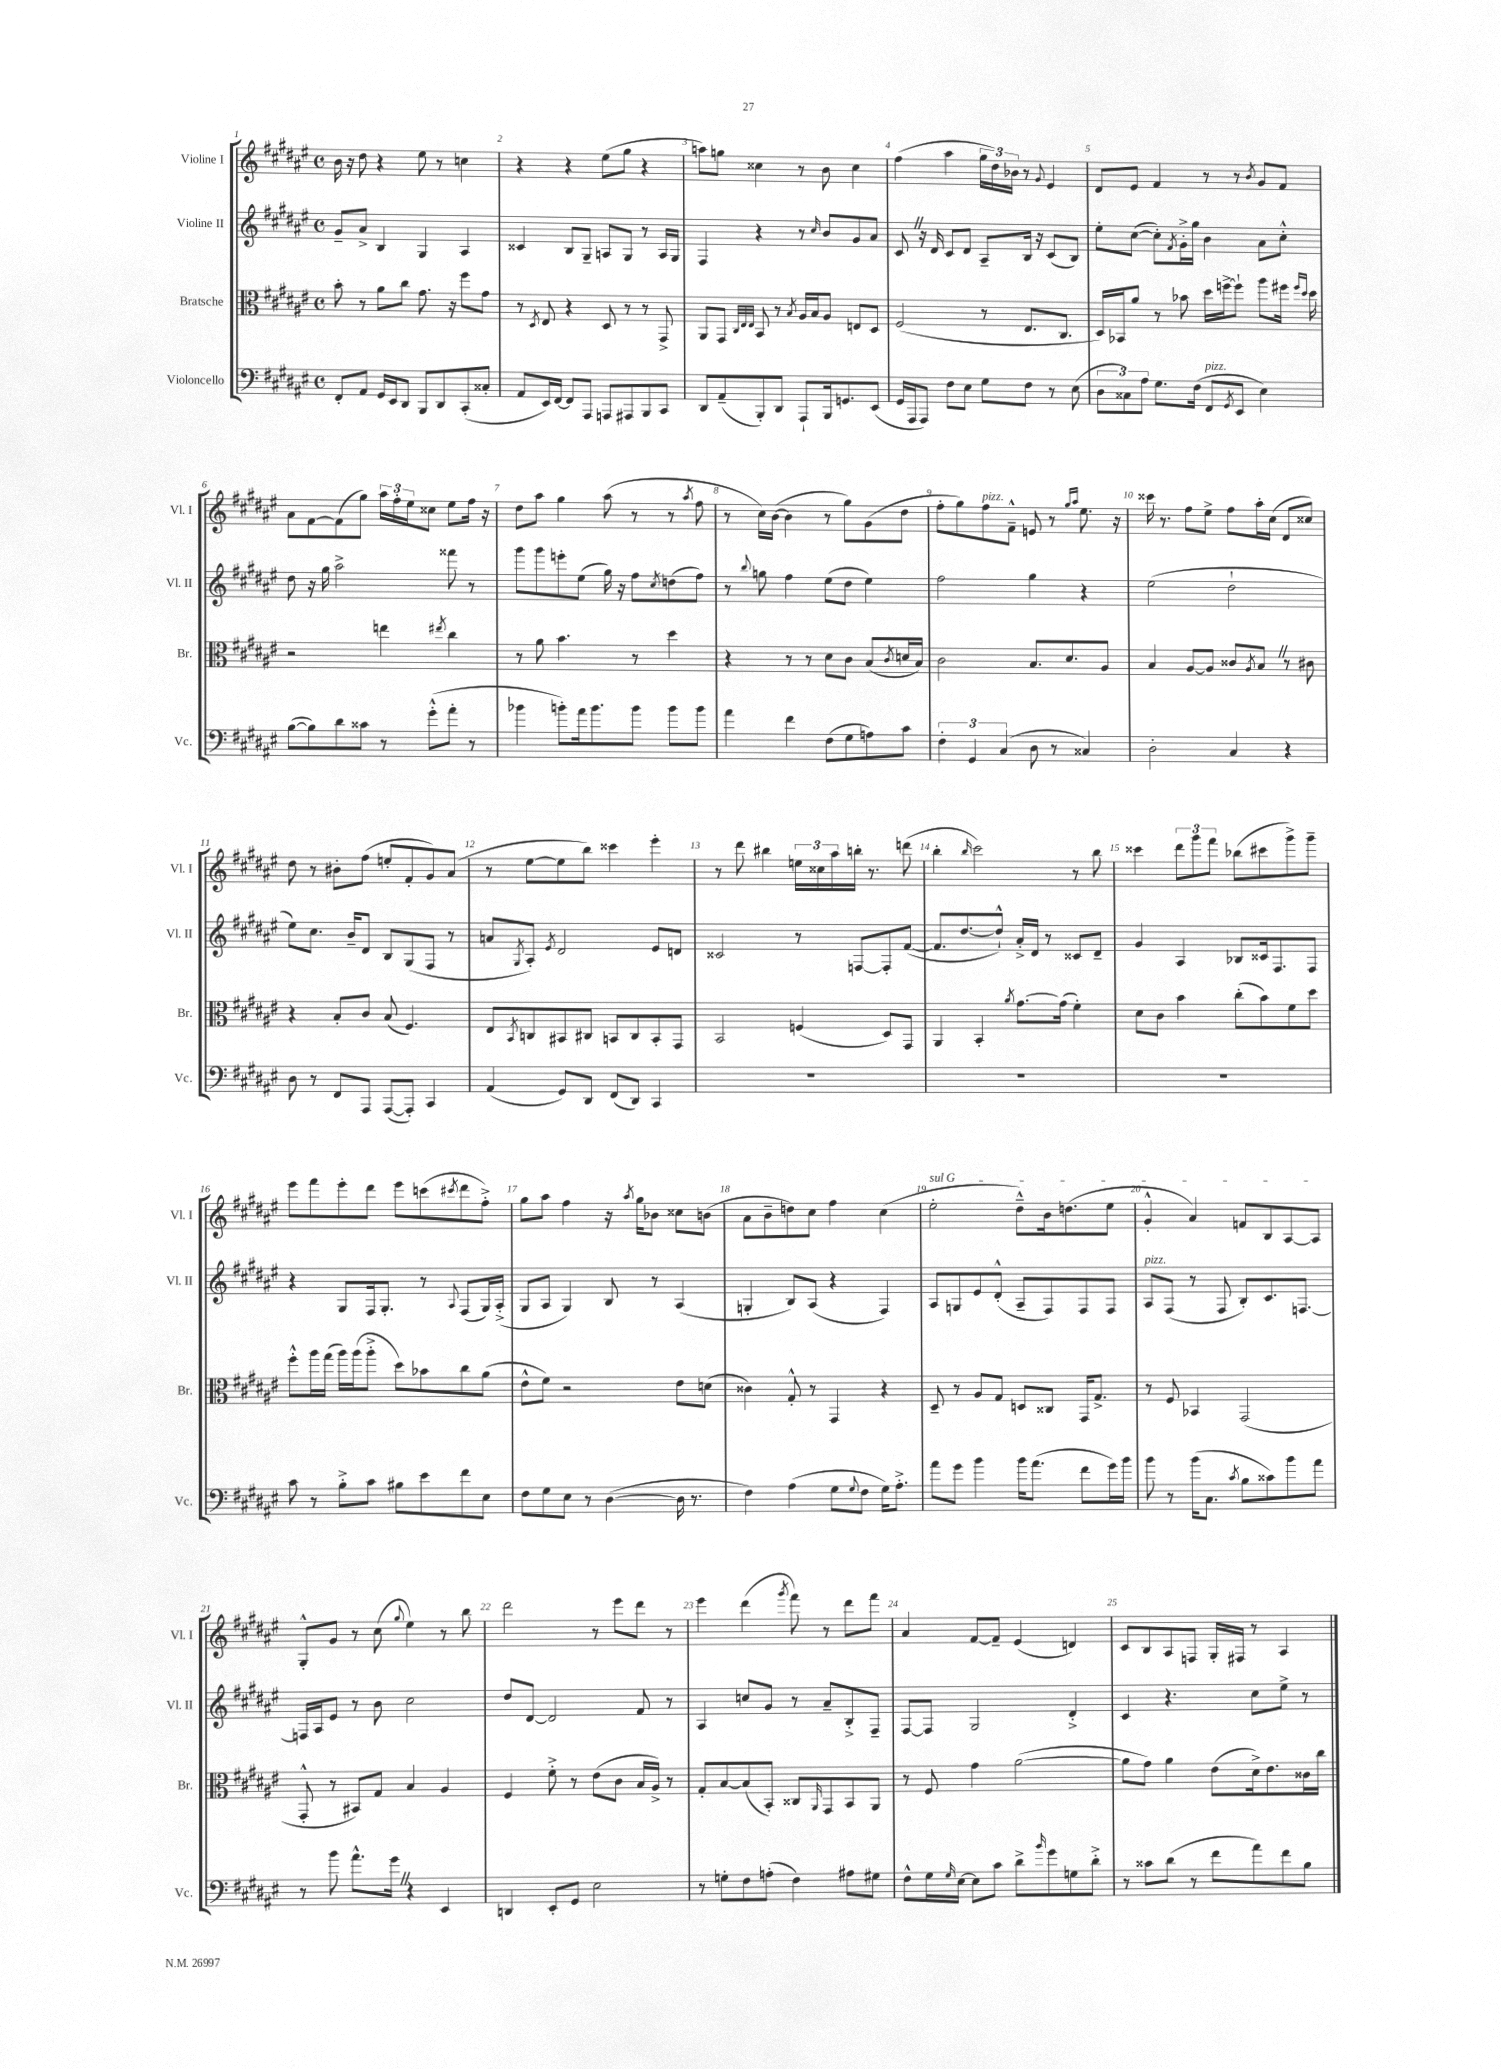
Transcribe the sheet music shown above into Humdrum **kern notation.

**kern	**kern	**kern	**kern
*staff4	*staff3	*staff2	*staff1
*clefF4	*clefC3	*clefG2	*clefG2
*k[f#c#g#d#a#e#]	*k[f#c#g#d#a#e#]	*k[f#c#g#d#a#e#]	*k[f#c#g#d#a#e#]
*M4/4	*M4/4	*M4/4	*M4/4
*met(c)	*met(c)	*met(c)	*met(c)
8FF#'	8b'	8g#~	16b
.	.	.	16r
8AA#	8r	8a#^	8dd#
16GG#	8a#	4B	4r
16EE#	.	.	.
8DD#	8cc#	.	.
8BBB	8.g#	4G#	8ee#
8DD#	.	.	8r
.	16r	.	.
(8CC#'	8ff#	4A#	4cc
8C##'	8g#	.	.
=	=	=	=
8AA#	8r	4c##	4r
.	8qD#	.	.
16EE#)	8E#	.	.
[16FF#	.	.	.
8FF#]	4r	8B	4r
8AAA#	.	8G#~	.
8AAA	8D#	8A	(8ee#
8AAA#	8r	8G#	8gg#
8BBB	8r	8r	4r
8CC#	8GG#^	16A	.
.	.	16G#	.
=	=	=	=
8DD#	8AA#	4F#	8aa)
(8AA#~	8GG#	.	8gg
.	32qqC#	.	.
.	32qqE#	.	.
.	32qqE#	.	.
8BBB')	8BB	4r	4cc##
8DD#	8r	.	.
.	8qB	.	.
8AAA#`	16A#	8r	8r
.	16B	.	.
.	.	16qqcc#	.
16BBB	8A#	8b	8b
8.GG	.	.	.
.	8E	8g#	4cc##
(8EE#	8D#	8a#	.
=	=	=	=
16GG#	(2F#	8c#	(4ff#
16AAA#	.	.	.
8AAA#)	.	16r	.
.	.	16d#	.
8F#	.	8c#	4aa#
8E#	.	8d#	.
8G#	8r	8A#~	24gg#
.	.	.	24dd#)
.	.	.	24b-
8F#	8.E#	16B	8r
.	.	16r	.
.	.	.	8qqg#
8r	.	(8c#	4e#
.	8.C#	.	.
(8E#	.	8B)	.
=	=	=	=
12D#	16D#)	8ee#'	8d#
.	16BB-	.	.
12C##)	.	.	.
.	8a#	([8cc#	8e#
12A#	.	.	.
8.G#	8r	8cc#'])	4f#
.	.	8qf#	.
.	8b-	16g#'^	.
(16F#	.	16gg#	.
8FF#	16dd#	4b	8r
.	[16ff^	.	.
8qGG#	.	.	.
8EE#	8ff`]	.	8r
.	.	.	8qb
4E#)	8aa#	8a#	8g#
.	16ff#	8cc#'^^	8f#
.	16qqff#	.	.
.	16qqdd#	.	.
.	16dd#	.	.
=	=	=	=
([8B	2r	8dd#	8a#
8B])	.	16r	[8f#
.	.	16gg#	.
8d#	.	2aa#^	(8f#]
8c##	.	.	8gg#)
8r	4ee	.	24aa#
.	.	.	24ff#'
.	.	.	24ee#
(8g#'^^	.	.	8cc##
.	8qee#	.	.
8a#'	4cc#	8fff##	8ee#
8r	.	8r	16ff#
.	.	.	16r
=	=	=	=
4b-	8r	8ggg#	8dd#
.	8a#	8ggg#	8aa#
8b')	4.b	8eee'	4gg#
16a#	.	(8ee#	.
8.b	.	.	.
.	.	16gg#)	(8aa#
.	.	16r	.
8b	8r	8ff#	8r
.	.	8qcc#	.
8b	4dd#	(8dd	8r
.	.	.	8qaa#
8b	.	8ff#)	8ff#
=	=	=	=
4a#	4r	8r	8r
.	.	8qqbb	.
.	.	8gg	16cc#)
.	.	.	([16b
4f#	8r	4ff#	4b]
.	8r	.	.
(8F#	8d#	(8ee#	8r
8G#	8c#	8dd#	8gg#)
8A)	(8B	4ee#)	(8g#
.	8qc#	.	.
8c#	16d	.	8dd#
.	16B)	.	.
=	=	=	=
6F#'	2c#	2ff#	8ff#'
.	.	.	8gg#)
6GG#	.	.	.
.	.	.	8ff#
(6C#	.	.	.
.	.	.	8f#~^^
8D#	8.B	4gg#	8e
8r	.	.	8r
.	8.d#	.	.
.	.	.	16qqgg#
.	.	.	16qqaa#
4C##)	.	4r	8.ee#
.	8A#	.	.
.	.	.	16r
=	=	=	=
2D#'	4B	(2ee#	16ccc##
.	.	.	8.r
.	[8A#	.	8ff#
.	8A#]	.	8ee#^
4C#	8c##	2dd#`	8ff#
.	8qA#	.	.
.	8B	.	16aa#'
.	.	.	(16cc#
4r	8r	.	8d#
.	8c#	.	8cc##)
=	=	=	=
8D#	4r	8ee#)	8dd#
8r	.	8.cc#	8r
8FF#	8B'	.	8b#'
.	.	16b~	.
8AAA#	8c#	8d#	(8ff#
([8AAA#	(8B	8B	8ee'
8AAA#'])	4.F#)	(8G#	8f#'
4CC#	.	8F#	8g#)
.	.	8r	(8a#
=	=	=	=
(4AA#	8E#	8a	8r
.	8qBB	8qG#	.
.	8C	8A#')	[8ee#
.	.	8qe#	.
8GG#)	8BB#	2d#	8ee#]
8DD#	8C#	.	8bb)
(8FF#	8BB	.	4ccc##
8DD#)	8C#	.	.
4CC#	8BB'	8e#	4eee#'
.	8GG#	8d	.
=	=	=	=
1r	2BB	2c##	8r
.	.	.	8ddd#
.	.	.	4bb#
.	(4F	8r	24ee
.	.	.	24cc##
.	.	.	24aa#
.	.	[8F	16bb'
.	.	.	8.r
.	8D#)	8F']	.
.	8GG#	([8f#	(8ddd
=	=	=	=
1r	4AA#	8.f#]	4bb'
.	.	[8.dd#	.
.	.	.	16qqbb
.	4BB'	.	2ccc#)
.	.	8dd#`^^])	.
.	8qa#	.	.
.	[8.g#	16a#'^	.
.	.	16d#	.
.	.	8r	.
.	(16g#]	.	.
.	4f#')	8c##	8r
.	.	8d#~	8bb
=	=	=	=
1r	8d#	4g#	4ccc##
.	8c#	.	.
.	4b	4A#	12ddd#
.	.	.	12ggg#
.	.	.	12fff#
.	(8cc#'	8B-	(8bb-
.	8b)	16c##	8ccc#
.	.	8.F#	.
.	8f#	.	8ggg#^)
.	8dd#	8F#	8ggg#~
=	=	=	=
8c#	8ff#'^^	4r	8eee#
8r	16aa#	.	8fff#
.	(16gg#	.	.
8B'^	16aa#)	8G#	8eee#'
.	(16aa#	.	.
8c#	8aa#'^	16F#	8ddd#
.	.	8.G#'	.
8B#	8dd#)	.	8eee#
8e#	8b-	8r	(8ccc
.	.	8qqA#	8qccc#
8f#	8cc#	(8F#	8ddd#
8E#	(8a#	16G#)	8ff#'^)
.	.	(16A#'^	.
=	=	=	=
8F#	8e#^^	8G#	8gg#
8G#	8f#)	8A#	8aa#
8E#	2r	4G#)	4ff#
8r	.	.	.
([4D#	.	8B	16r
.	.	.	8qaa#
.	.	.	16gg#
.	.	8r	8b-
16D#]	8e#	(4A#	8cc##
8.r	.	.	.
.	(8d	.	(8b
=	=	=	=
4F#)	4c##)	4G'	8a#
.	.	.	8b~
(4A#	8G#'^^	8B)	8dd)
.	8r	(8A#	8cc#
8G#	4GG#	4r	4ff#
8qqG#	.	.	.
8F#	.	.	.
16G#)	4r	4F#)	(4cc#
8.A#'^	.	.	.
=	=	=	=
8a#	8D#~	8A#	2ee#'
8g#	8r	8G	.
4b	8A#	8e#	.
.	8G#	(8d#'^^	.
16b	8D	8A#~	8dd#~^^)
(8.a#	.	.	.
.	8C##	8F#)	16b
.	.	.	(8.dd
8f#	16GG#	8F#	.
.	8.G#^	.	.
16g#)	.	8F#	8ee#
16b	.	.	.
=	=	=	=
8b	8r	8A#	4g#'^^
8r	8F#	(8F#	.
(16b	4BB-	8r	4a#)
8.C#	.	.	.
.	.	8F#	.
8qc#	.	.	.
8B	(2GG#	8B')	8f
8c##)	.	8.c#	8B
8b	.	.	[8A#
.	.	[8.F	.
8a#	.	.	8A#]
=	=	=	=
8r	8GG#'^^	16F]	8G#'^^
.	.	16A#	.
8b	8r	8e#	8g#
8.a#^^	8BB#)	8r	8r
.	8G#	8b	(8cc#
16g#	.	.	.
.	.	.	8qqgg#
4r	4B	2cc#	4ee#)
4EE#	4A#	.	8r
.	.	.	8bb
=	=	=	=
4DD	4F#	8dd#	2ddd#
.	.	[8d#	.
8EE#'	8f#'^	2d#]	.
8GG#	8r	.	.
2E#	(8e#	.	8r
.	8c#	.	8eee#
.	16B	8f#	8ddd#
.	16A#^)	.	.
.	8r	8r	8r
=	=	=	=
8r	8G#'	4A#	4eee#
8G'	[8B	.	.
8F#	(8B]	8cc	(4ddd#
(8A'	8BB')	8g#	.
.	.	.	8qggg#
4F#)	8C##	8r	8fff#)
.	16qqAA#	.	.
.	8GG#	8a#~	8r
8A#	8BB	8B'^	8ddd#
8G#	8AA#	8F#~	8fff#
=	=	=	=
8F#^^	8r	[8F#	4a#
16G#	8F#	8F#]	.
16qqG#	.	.	.
[16E#	.	.	.
8E#]	4g#	2G#	[8f#
8c#	.	.	8f#~]
8d#^	([2a#	.	(4e#
16qqb	.	.	.
8g#	.	.	.
8G	.	4d#'^	4d)
8d#'^	.	.	.
=	=	=	=
8r	8a#]	4c#	8c#
8c##	8g#)	.	8B
(8d#	4a#	4.r	8A#
8r	.	.	8F
8f#	(8e#	.	16G#'
.	.	.	16F#
8a#)	16d#^)	8cc#	8r
.	8.e#	.	.
8f#	.	8ee#^	4A#
8B	16c##	8r	.
.	16cc#	.	.
==	==	==	==
*-	*-	*-	*-
